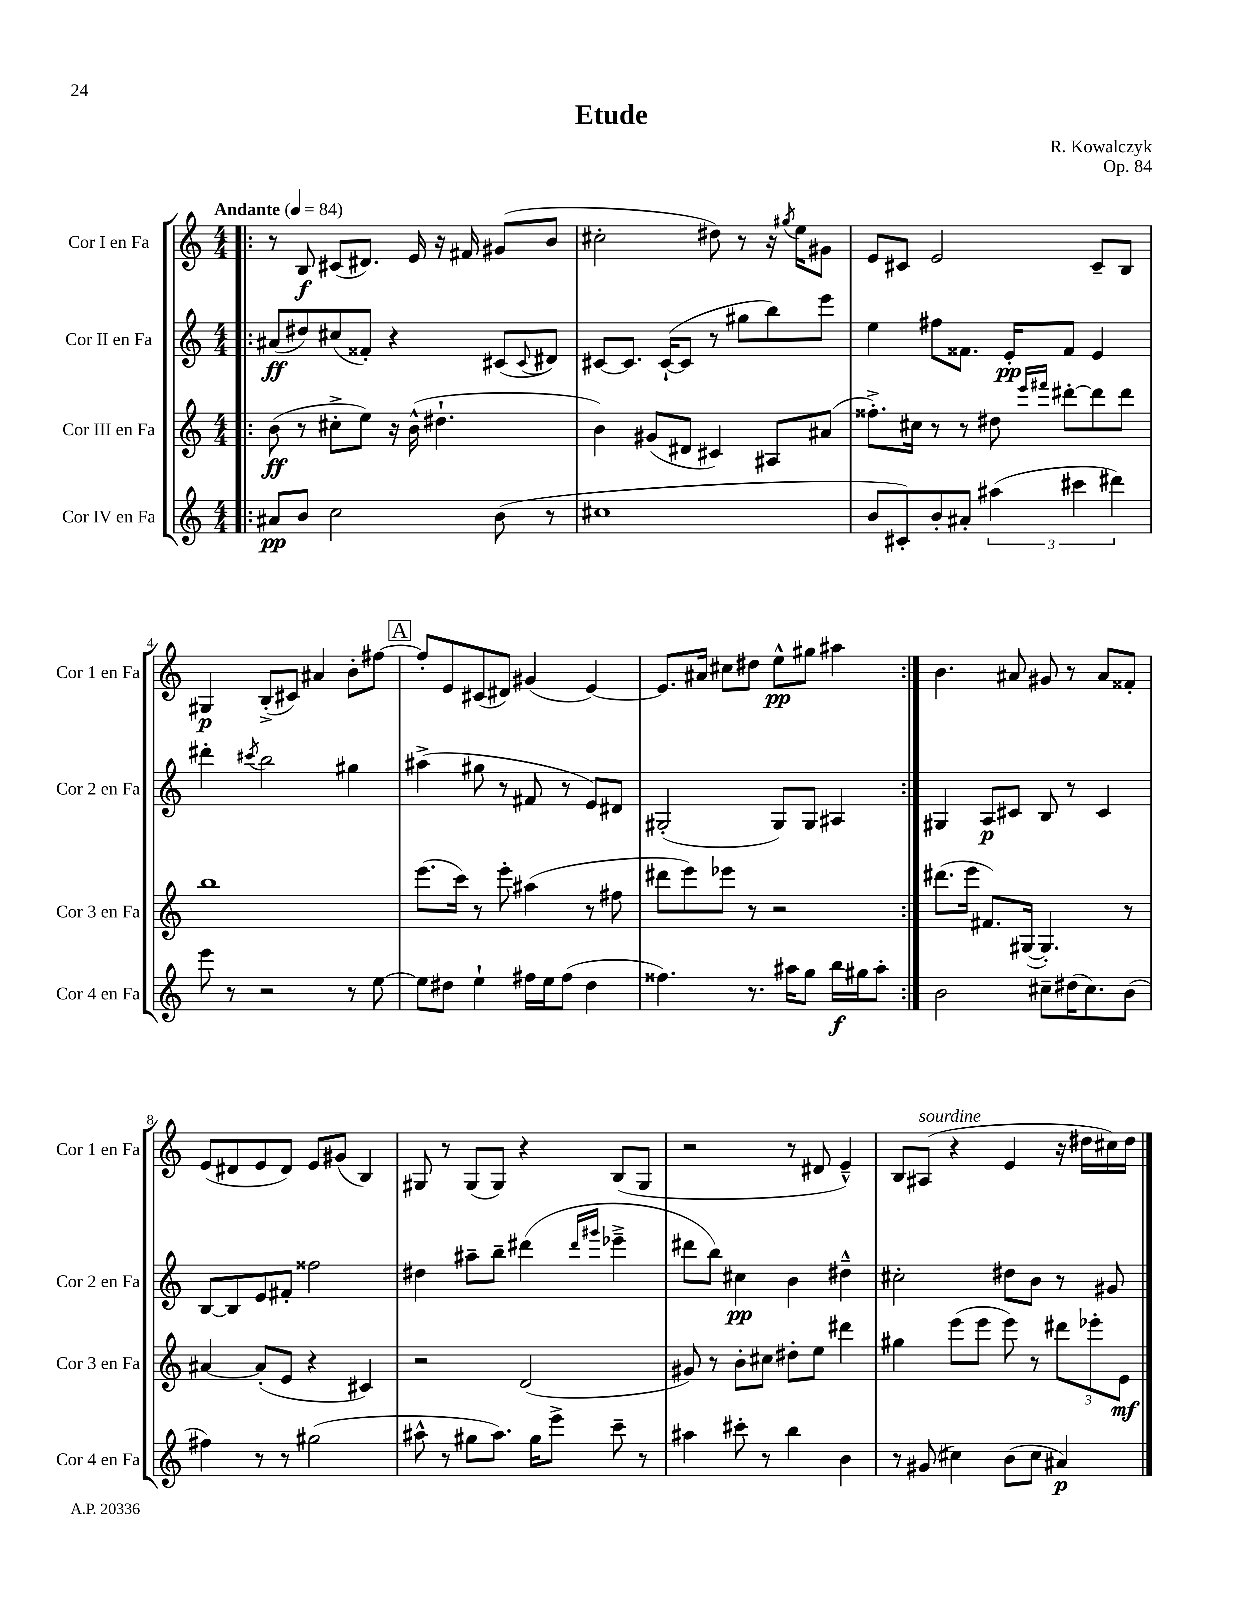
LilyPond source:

\header { title = "Etude" composer = "R. Kowalczyk" opus = "Op. 84" }
<<
\new StaffGroup <<
\new Staff = "s0" \with { instrumentName = "Cor I en Fa" shortInstrumentName = "Cor 1 en Fa" } {
    \clef treble \key c \major \numericTimeSignature \time 4/4 \tempo "Andante" 4 = 84
    \repeat volta 2 { \bar ".|:" r8 b8\f cis'8( dis'8.) e'16 r16 fis'16 gis'8( b'8 |
    cis''2-. dis''8) r8 r16 \acciaccatura { gis''8 } e''16 gis'8 |
    e'8 cis'8 e'2 cis'8-- b8 |
    gis4\p b8-.->( cis'8) ais'4 b'8-. fis''8~ |
    \mark \markup { \box "A" } fis''8-. e'8 cis'8( dis'8) gis'4( e'4~) |
    e'8. ais'16 cis''8 dis''8 e''8-^\pp gis''8 ais''4 | }
    b'4. ais'8 gis'8 r8 ais'8 fisis'8-. |
    e'8( dis'8 e'8 dis'8) e'8 gis'8( b4) |
    gis8 r8 gis8( gis8) r4 b8( gis8 |
    r2 r8 dis'8 e'4---^) |
    b8 ais8^\markup { \italic "sourdine" }( r4 e'4 r16 dis''16 cis''16) dis''16 \bar "|." |
}
\new Staff = "s1" \with { instrumentName = "Cor II en Fa" shortInstrumentName = "Cor 2 en Fa" } {
    \clef treble \key c \major \numericTimeSignature \time 4/4
    \repeat volta 2 { \bar ".|:" ais'8\ff( dis''8) cis''8( fisis'8-.) r4 cis'8( \appoggiatura { cis'8 } dis'8) |
    cis'8~ cis'8. cis'16~-!( cis'8 r8 gis''8 b''8) e'''8 |
    e''4 fis''8 fisis'8. e'16-.\pp fisis'8 e'4 |
    dis'''4-. \acciaccatura { cis'''8 } b''2 gis''4 |
    \mark \markup { \box "A" } ais''4->( gis''8 r8 fis'8 r8 e'8) dis'8 |
    gis2-.( gis8) gis8 ais4 | }
    gis4 a8\p cis'8 b8 r8 cis'4 |
    b8~ b8 e'8 fis'8-. fisis''2 |
    dis''4 ais''8-- b''8-- dis'''4( \grace { dis'''16 gis'''16 } ees'''4---> |
    dis'''8 b''8) cis''4\pp b'4 dis''4---^ |
    cis''2-. dis''8 b'8 r8 gis'8 \bar "|." |
}
\new Staff = "s2" \with { instrumentName = "Cor III en Fa" shortInstrumentName = "Cor 3 en Fa" } {
    \clef treble \key c \major \numericTimeSignature \time 4/4
    \repeat volta 2 { \bar ".|:" b'8\ff( r8 cis''8-.-> e''8) r16 b'16-^( dis''4.-! |
    b'4) gis'8( dis'8 cis'4) ais8 ais'8( |
    fisis''8.-.->) cis''16 r8 r8 dis''8 \grace { e'''16 fis'''16 } dis'''8~-. dis'''8 dis'''8 |
    b''1 |
    \mark \markup { \box "A" } e'''8.( c'''16) r8 e'''8-. ais''4( r8 fis''8 |
    dis'''8 e'''8) ees'''8 r8 r2 | }
    dis'''8.( e'''16 fis'8.) gis16~( gis4.-.) r8 |
    ais'4~ ais'8-.( e'8 r4 cis'4) |
    r2 d'2( |
    gis'8) r8 b'8-. cis''8 dis''8-. e''8 dis'''4 |
    gis''4 e'''8( e'''8 e'''8) r8 \tuplet 3/2 { dis'''8 ees'''8-. e'8\mf } \bar "|." |
}
\new Staff = "s3" \with { instrumentName = "Cor IV en Fa" shortInstrumentName = "Cor 4 en Fa" } {
    \clef treble \key c \major \numericTimeSignature \time 4/4
    \repeat volta 2 { \bar ".|:" ais'8\pp b'8 c''2 b'8( r8 |
    cis''1 |
    b'8 cis'8-.) b'8-. ais'8-. \tuplet 3/2 { ais''4( cis'''4 dis'''4) } |
    e'''8 r8 r2 r8 e''8~ |
    \mark \markup { \box "A" } e''8 dis''8 e''4-! fis''16 e''16 fis''8( dis''4 |
    fisis''4.) r8. ais''16 g''8 b''16\f gis''16 ais''8-. | }
    b'2 cis''8-- dis''16( cis''8.) b'8( |
    fis''4) r8 r8 gis''2( |
    ais''8-^ r8 gis''8 ais''8.) gis''16 e'''8-> c'''8-- r8 |
    ais''4 cis'''8-. r8 b''4 b'4 |
    r8 gis'8( cis''4) b'8( cis''8 ais'4\p) \bar "|." |
}
>>
>>
